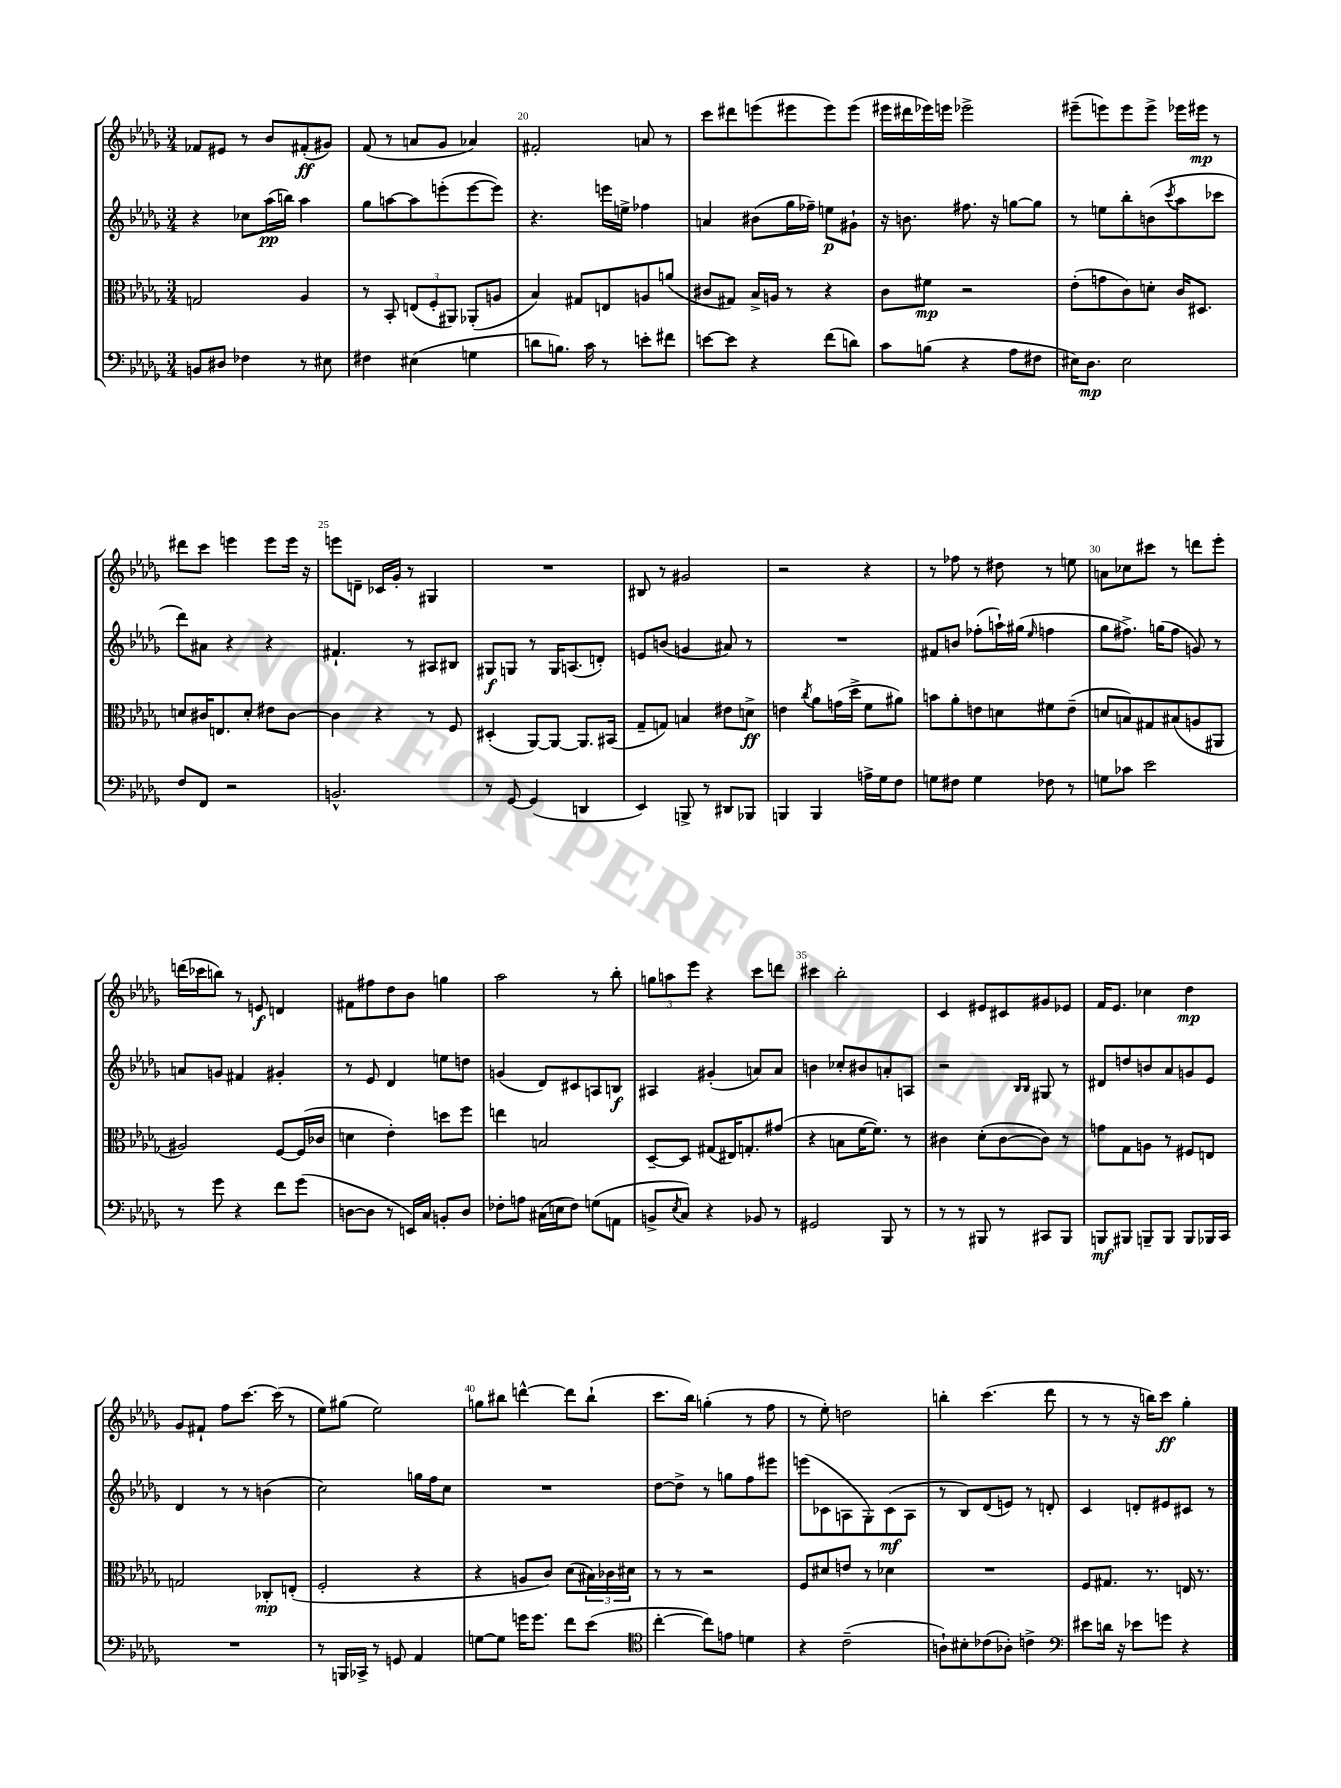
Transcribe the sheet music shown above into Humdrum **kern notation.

**kern	**kern	**kern	**kern
*staff4	*staff3	*staff2	*staff1
*clefF4	*clefC3	*clefG2	*clefG2
*k[b-e-a-d-g-]	*k[b-e-a-d-g-]	*k[b-e-a-d-g-]	*k[b-e-a-d-g-]
*M3/4	*M3/4	*M3/4	*M3/4
8BB	2G	4r	8f-
8D#	.	.	8e#
4F-	.	8cc-	8r
.	.	(16aa-	8b-
.	.	16bb)	.
8r	4A-	4aa-	(8f#'
8E#	.	.	8g#)
=	=	=	=
4F#	8r	8gg-	(8f
.	8BB-'	[8aa	8r
(4E#	(12E	8aa]	8a
.	12F'	.	.
.	.	(8eee'	8g-
.	12AA#)	.	.
4G	(8AA-'	[8eee	4a-)
.	8A	8eee])	.
=	=	=	=
8d	4B-)	4.r	2f#'
8.B)	.	.	.
.	8G#	.	.
16c	.	.	.
8r	8E	16eee	.
.	.	16ee^	.
8e'	8A	4ff-	8a
8f#	(8a	.	8r
=	=	=	=
[8e	8c#	4a	8ccc
8e]	8G#)	.	8ddd#
4r	16B-^	(8b#	(8eee
.	16A	.	.
.	8r	16gg-	8eee#
.	.	16ff-~)	.
(8f	4r	8ee	8eee#)
8d)	.	8g#`	(8eee#
=	=	=	=
8c	8c	16r	16eee#
.	.	8.b	16ddd#
(8B	8f#	.	16eee-)
.	.	.	16eee
4r	2r	8.ff#	2eee-^
.	.	16r	.
8A-	.	[8gg	.
8F#	.	8gg]	.
=	=	=	=
16E#)	(8e-'	8r	(8eee#~
8.D-	.	.	.
.	8g	8ee	8eee)
2E#	8c)	8bb-'	8eee
.	8d'	(8b	8eee^
.	.	8qccc	.
.	16c	8aa-	16eee-
.	8.D#	.	16eee#
.	.	8ccc-	8r
=	=	=	=
8F	8d	8ddd-)	8ddd#
8FF	16c#	8a#	8ccc
.	8.E	.	.
2r	.	4r	4eee
.	8d'	.	.
.	8e#	4r	8eee
.	[8c#	.	16eee
.	.	.	16r
=	=	=	=
2.BB^^	4c#]	4.f#`	8eee
.	.	.	8d~
.	4r	.	16c-
.	.	.	16g-'
.	.	8r	8r
.	8r	8A#	4G#
.	8F	8B#	.
=	=	=	=
8r	(4D#'	8G#	2.r
[8GG-	.	8G	.
(4GG-]	[8AA-)	8r	.
.	8AA-_	16G	.
.	.	(8.A	.
4DD	8.AA-]	.	.
.	.	8d')	.
.	(16BB#	.	.
=	=	=	=
4EE-)	8G-~	8e	8B#
.	8G)	(8b	8r
8BBB^	4B	4g	2g#
8r	.	.	.
8DD#	8e#	8a#)	.
8BBB-	8d^	8r	.
=	=	=	=
4BBB	4e	2.r	2r
.	8qcc	.	.
4BBB	8a-	.	.
.	(16g	.	.
.	16dd-^	.	.
16A^	8f	.	4r
16G-	.	.	.
8F	8a#)	.	.
=	=	=	=
8G	8b	8f#	8r
8F#	8a-'	8b	8ff-
4G	8e	(8ff-'	8r
.	8d	16aa`)	8dd#
.	.	(16gg#	.
.	.	16qqee-	.
8F-	8f#	4ff	8r
8r	(8e~	.	8ee
=	=	=	=
8G	8d	8gg-	8a
8c-	8B)	8.ff#^)	8cc-
2e-	8G#	.	8ccc#
.	.	(16gg	.
.	(8B#	8ff#	8r
.	8A	8g)	8ddd
.	8AA#	8r	8eee-'
=	=	=	=
8r	2A#)	8a	(16ddd
.	.	.	16ccc-
8g-	.	8g	8bb)
4r	.	4f#	8r
.	.	.	8e
8f	[8F	4g#'	4d
(8g-	(16F]	.	.
.	16c-	.	.
=	=	=	=
[8D	4d	8r	8f#
8D]	.	8e-	8ff#
8r	4e-')	4d-	8dd-
16EE)	.	.	8b-
16C	.	.	.
8BB'	8dd	8ee	4gg
8D	8ff	8dd	.
=	=	=	=
8F-'	4ee	(4g	2aa-
8A	.	.	.
(16C#	2B	8d-)	.
16E	.	.	.
8F-)	.	8c#	.
(8G	.	8A	8r
8AA	.	8B	8bb-'
=	=	=	=
8BB^	[8D-~	4A#	12gg
.	.	.	12aa
8qE-	.	.	.
8C)	8D-]	.	.
.	.	.	12eee-
4r	(8G#	(4g#'	4r
.	16E#)	.	.
.	8.G'	.	.
8BB-	.	8a)	8ccc
8r	(8g#	8a	8ddd
=	=	=	=
2GG#	4r	4b	4ccc#
.	8B	8cc-'	2bb-'
.	[16f	8b#	.
.	8.f])	.	.
8BBB-	.	8a'	.
8r	8r	8A	.
=	=	=	=
8r	4c#	2r	4c
8r	.	.	.
8BBB#	(8d-'	.	8e#
8r	[8c#	.	8c#
.	.	16qqB-	.
.	.	16qqB-	.
8CC#	8c#])	8G#	8g#
8BBB#	8r	8r	8e-
=	=	=	=
8BBB	8g	8d#	16f
.	.	.	8.e-
8BBB#	8G-	8dd	.
8BBB~	8A	8b	4cc-
8BBB	8r	8a-	.
8BBB	8F#	8g	4dd-
16BBB-	8E	8e-	.
16CC	.	.	.
=	=	=	=
2.r	2G	4d-	8g-
.	.	.	8f#`
.	.	8r	8ff
.	.	8r	[8.ccc
.	8C-'	(4b	.
.	.	.	(16ccc]
.	(8E'	.	8r
=	=	=	=
8r	2F'	2cc)	8ee-)
16BBB	.	.	(8gg#
16CC-^	.	.	.
8r	.	.	2ee-)
8GG	.	.	.
4AA-	4r	16gg	.
.	.	16ff	.
.	.	8cc	.
=	=	=	=
[8G	4r	2.r	8gg
8G]	.	.	8bb#
16g	8A	.	[4ddd^^
8.g	.	.	.
.	8c)	.	.
8f	(8d-	.	8ddd]
(8e-	24B#)	.	(8bb#`
.	24c-	.	.
.	24d#	.	.
=	=	=	=
*clefC4	*	*	*
[4cc'	8r	[8dd-	8.ccc
.	8r	8dd-^]	.
.	.	.	16bb-)
8cc])	2r	8r	(4gg'
8e	.	8gg	.
4d	.	8ff	8r
.	.	8eee#	8ff
=	=	=	=
4r	8F	(8eee	8r
.	8d#	8c-	8ee-')
(2c~	8e	8A	2dd
.	8r	8G-')	.
.	4d-	(8c-	.
.	.	8A	.
=	=	=	=
8A`)	2.r	8r	4bb'
8B#'	.	8B-)	.
(8c-	.	(8d-	(4.ccc
8A-')	.	8e)	.
4c^	.	8r	.
.	.	8d'	8ddd-
=	=	=	=
*clefF4	*	*	*
8e#	8F	4c	8r
16d	8.G#	.	8r
16r	.	.	.
8e-	.	8d'	16r
.	8.r	.	16bb)
8g	.	8e#	8ccc
4r	16E	8c#	4gg-'
.	8.r	.	.
.	.	8r	.
==	==	==	==
*-	*-	*-	*-
